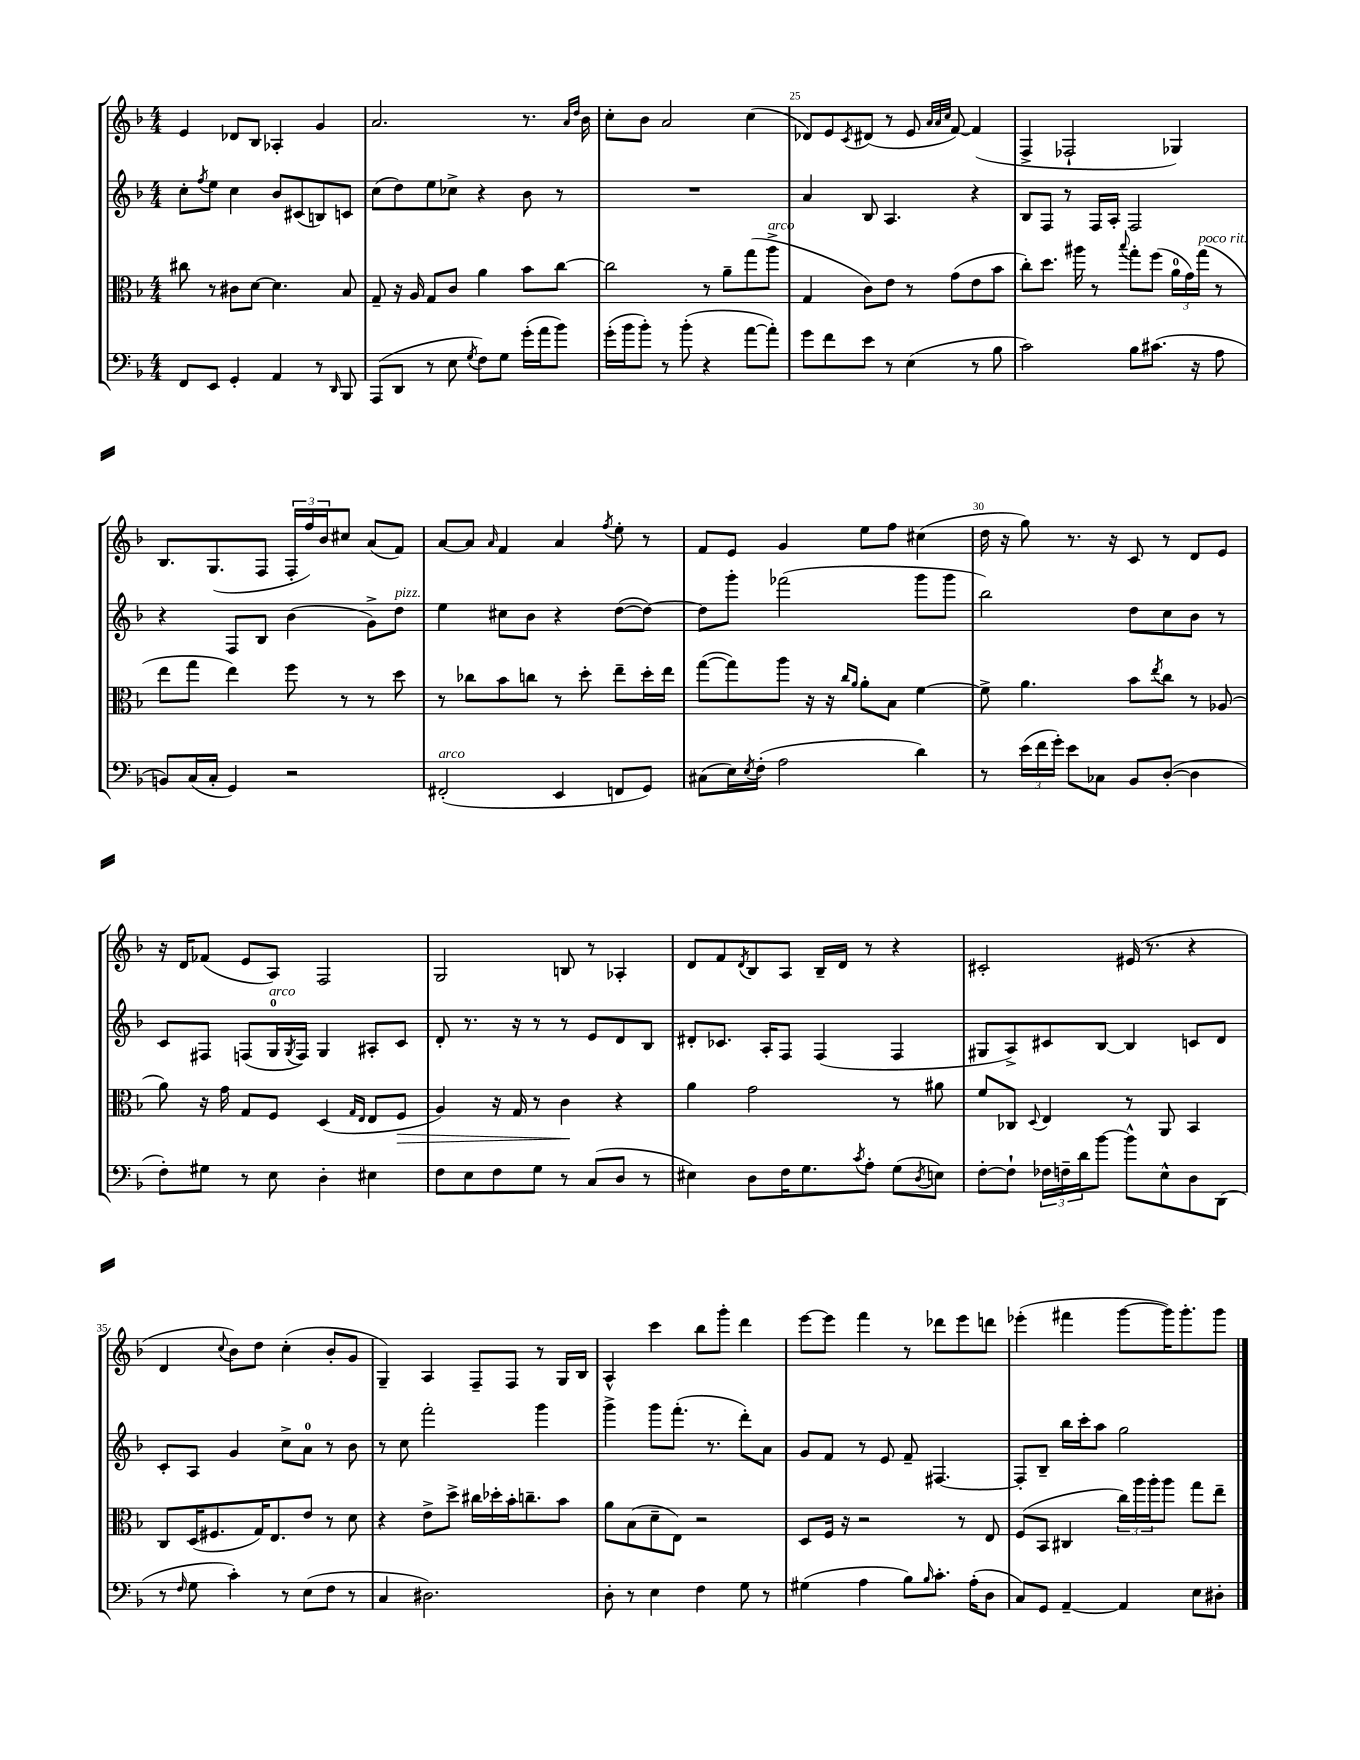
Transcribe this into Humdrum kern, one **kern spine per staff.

**kern	**kern	**dynam	**kern	**kern
*part4	*part3	*part3	*part2	*part1
*staff4	*staff3	*staff3	*staff2	*staff1
*clefF4	*clefC3	*	*clefG2	*clefG2
*k[b-]	*k[b-]	*	*k[b-]	*k[b-]
*M4/4	*M4/4	*	*M4/4	*M4/4
=22	=22	=22	=22	=22
8FF/L	8cc#X\	.	8cc'\L	4e/
.	.	.	8qff/	.
8EE/J	8r	.	8ee\J	.
4GG'/	8c#X\L	.	4cc\	8d-X/L
.	[8d\J	.	.	8B-/J
4AA/	4.d\]	.	8b-/L	4A-X'/
.	.	.	(8c#X/	.
8r	.	.	8Bn/)	4g/
16qqDD/	.	.	.	.
8BBB-/	8B-/	.	8cn/J	.
=23	=23	=23	=23	=23
(8AAA/L	8G~/	.	(8cc\L	2.a/
8DD/J	16r	.	8dd\)	.
.	16A/	.	.	.
8r	8G/L	.	8ee\	.
8E\	8c/J	.	8cc-X^\J	.
8qG/	.	.	.	.
8F\L)	4a\	.	4r	.
8G\J	.	.	.	.
(16g'\LL	8b-\L	.	8b-\	8.r
16a\J	.	.	.	.
8b-\J)	[8cc\J	.	8r	.
.	.	.	.	16qqa/LL
.	.	.	.	16qqdd/JJ
.	.	.	.	16b-\
=24	=24	=24	=24	=24
(16g'\LL	2cc\]	.	1r	8cc'\L
16b-\J	.	.	.	.
8b-'\J)	.	.	.	8b-\J
8r	.	.	.	2a/
(8b-'\	.	.	.	.
4r	8r	.	.	.
.	8a~\L	.	.	.
[8a\L	(8gg\	.	.	(4cc\
!	!LO:TX:a:i:t=arco	!	!	!
8a'\J])	8aa^\J	.	.	.
=25	=25	=25	=25	=25
8g\L	4G/	.	4a/	8d-X/L)
8f\	.	.	.	8e/
.	.	.	.	8qc/
8e\J	8c\L)	.	8B-/	(8d#X/J
8r	8e\J	.	4.A/	8r
(4E\	8r	.	.	8e/
.	.	.	.	32qqa/LLL
.	.	.	.	32qqa/
.	.	.	.	32qqcc/JJJ
.	(8g\L	.	.	[8f/)
8r	8e\	.	4r	(4f/]
8B-\	8b-\J	.	.	.
=26	=26	=26	=26	=26
2c\)	8cc'\L)	.	8B-/L	4F^/
.	8.dd\J	.	8F/J	.
.	.	.	8r	2F-X`/
.	16aa#X\	.	.	.
.	8r	.	16F/LL	.
.	.	.	16A'/JJ	.
.	8qqbb-/	.	.	.
8B-\L	8gg'\L	.	2F/	.
(8.c#X\J	(8ff\J	.	.	.
.	24a\LL	.	.	4G-X/)
.	24g\)	.	.	.
16r	.	.	.	.
!	!LO:TX:a:i:t=poco rit.	!	!	!
.	(24gg\JJ	.	.	.
8A\	8r	.	.	.
!!LO:LB:g=z
=27	=27	=27	=27	=27
8BBn/L)	8ee\L	.	4r	8.B-/L
(16C/L	8gg\J	.	.	.
16C'/JJ	.	.	.	(8.G/
4GG/)	4ee\)	.	8F/L	.
.	.	.	8B-/J	8F/J
2r	8ff\	.	(4b-\	24F'/LL
.	.	.	.	24ff/)
.	.	.	.	24b-/J
.	8r	.	.	8cc#X/J
.	8r	.	8g^\L)	(8a/L
!	!	!	!LO:TX:a:i:t=pizz.	!
.	8dd\	.	8dd\J	8f/J)
=28	=28	=28	=28	=28
!LO:TX:a:i:t=arco	!	!	!	!
(2FF#X'/	8r	.	4ee\	[8a/L
.	8cc-X\L	.	.	8a/J]
.	.	.	.	16qqa/
.	8b-\	.	8cc#X\L	4f/
.	8ccn\J	.	8b-\J	.
4EE/	8r	.	4r	4a/
.	8dd'\	.	.	.
.	.	.	.	8qff/
8FFn/L	8ee~\L	.	([8dd\L	8ee'\
8GG/J)	16dd'\L	.	8dd\J_)	8r
.	16ee\JJ	.	.	.
=29	=29	=29	=29	=29
(8C#X\L	([8gg\L	.	8dd\L]	8f/L
16E\L)	8gg\])	.	8ggg'\J	8e/J
8qE/	.	.	.	.
(16F'\JJ	.	.	.	.
2A\	8aa\J	.	(2fff-X\	4g/
.	16r	.	.	.
.	16r	.	.	.
.	16qqcc/LL	.	.	.
.	16qqa/JJ	.	.	.
.	8a'\L	.	.	8ee\L
.	8B-\J	.	.	8ff\J
4d\)	[4f\	.	8ggg\L	(4cc#X\
.	.	.	8ggg\J	.
=30	=30	=30	=30	=30
8r	8f^\]	.	2bb-\)	16dd\
.	.	.	.	16r
(24e\LL	4.a\	.	.	8gg\)
24f\	.	.	.	.
24g'\JJ)	.	.	.	.
8e\L	.	.	.	8.r
8C-X\J	.	.	.	.
.	.	.	.	16r
8BB-/L	8b-\L	.	8dd\L	8c/
.	8qee/	.	.	.
([8D'/J	8cc\J	.	8cc\	8r
4D\]	8r	.	8b-\J	8d/L
.	(8A-X/	.	8r	8e/J
!!LO:LB:g=z
=31	=31	=31	=31	=31
8F'\L)	8a\)	.	8c/L	16r
.	.	.	.	16d/KL
8G#X\J	16r	.	8F#X/J	(8f-X/J
.	16g\	.	.	.
8r	8G/L	.	(8Fn/L	8e/L
!	!	!	!LO:TX:a:i:t=arco	!
8E\	8F/J	.	16G/L	8A/J)
.	.	.	8qG/	.
.	.	.	16F/JJ)	.
4D'\	(4D/	.	4G/	2F/
.	16qqG/LL	.	.	.
.	16qqE/JJ	.	.	.
4E#X\	8E/L	.	8A#X'/L	.
!	!	!LO:HP:b	!	!
.	8F/J	>	8c/J	.
=32	=32	=32	=32	=32
8F\L	4A/)	.	8d'/	2G/
8E\	.	.	8.r	.
8F\	16r	.	.	.
.	16G/	.	16r	.
8G\J	8r	.	8r	.
8r	4c\	.	8r	8Bn/
(8C/L	.	.	8e/L	8r
8D/J	4r	]	8d/	4A-X'/
8r	.	.	8B-/J	.
=33	=33	=33	=33	=33
4E#X\)	4a\	.	8d#X'/L	8d/L
.	.	.	8.c-X/J	8f/
.	.	.	.	8qd/
8D\L	2g\	.	.	8B-/
.	.	.	16A'/KL	.
16F\K	.	.	8F/J	8A/J
8.G\	.	.	.	.
.	.	.	(4F/	16B-~/LL
.	.	.	.	16d/JJ
8qc/	.	.	.	.
8A'\J	.	.	.	8r
(8G\L	8r	.	4F/	4r
8qD/	.	.	.	.
8En\J)	8a#X\	.	.	.
=34	=34	=34	=34	=34
[8F'\L	8f/L	.	8G#X/L	2c#X'/
8F`\J]	8C-X/J	.	8A^/)	.
.	8qqD/	.	.	.
24F-X\LL	4E/	.	8c#X/	.
24Fn~\	.	.	.	.
24d\J	.	.	.	.
[8b-\J	.	.	[8B-/J	.
8b-^^\L]	8r	.	4B-/]	(16e#X/
.	.	.	.	8.r
8E^^\	8AA/	.	.	.
8D\	4BB-/	.	8cn/L	4r
(8DD\J	.	.	8d/J	.
!!LO:LB:g=z
=35	=35	=35	=35	=35
8r	8C/L	.	8c'/L	4d/
16qqF/	.	.	.	.
8G\	(16D/K	.	8A/J	.
.	8.F#X/	.	.	.
.	.	.	.	8qqcc/
4c'\)	.	.	4g/	8b-\L)
.	16G/K)	.	.	8dd\J
.	8.E/	.	.	.
8r	.	.	8cc^\L	(4cc'\
(8E\L	8e/J	.	8a\J	.
8F\J	8r	.	8r	8b-'/L
8r	8d\	.	8b-\	8g/J
=36	=36	=36	=36	=36
4C/	4r	.	8r	4G~/)
.	.	.	8cc\	.
2.D#X\)	8e^\L	.	2fff'\	4A/
.	8dd^\J	.	.	.
.	16cc#X\LL	.	.	8F~/L
.	16dd-X'\	.	.	.
.	16b-'\J	.	.	8F/J
.	8.ccn~\	.	.	.
.	.	.	4ggg\	8r
.	8b-\J	.	.	16G/LL
.	.	.	.	16B-/JJ
=37	=37	=37	=37	=37
8D'\	8a\L	.	4ggg^\	4A^^/
8r	(8B-\	.	.	.
4E\	8d~\	.	8ggg\L	4ccc\
.	8E\J)	.	(8.fff'\J	.
4F\	2r	.	.	8bb-\L
.	.	.	8.r	.
.	.	.	.	8ggg'\J
8G\	.	.	8ddd'\L)	4ddd\
8r	.	.	8a\J	.
=38	=38	=38	=38	=38
(4G#X\	8D/L	.	8g/L	[8eee\L
.	16F/Jk	.	8f/J	8eee\J]
.	16r	.	.	.
4A\	2r	.	8r	4fff\
.	.	.	8e/	.
8B-\L)	.	.	8f~/	8r
16qqB-/	.	.	.	.
8.c'\J	.	.	[4.F#X/	8ddd-X\L
.	8r	.	.	8eee\
(16A'\KL	.	.	.	.
8D\J	8E/	.	.	8dddn\J
=39	=39	=39	=39	=39
8C/L)	(8F/L	.	8F#'/L]	(4eee-X'\
8GG/J	8BB-/J	.	8B-~/J	.
[4AA~/	4C#X/	.	16bb-\LL	4fff#X\
.	.	.	16ccc'\J	.
.	.	.	8aa\J	.
4AA/]	24cc\LL)	.	2gg\	[8ggg\L
.	24aa\	.	.	.
.	24aa'\J	.	.	.
.	8aa\J	.	.	16ggg\K])
.	.	.	.	8.ggg'\
8E\L	8gg\L	.	.	.
8D#X'\J	8ee~\J	.	.	8ggg\J
==	==	==	==	==
*-	*-	*-	*-	*-
